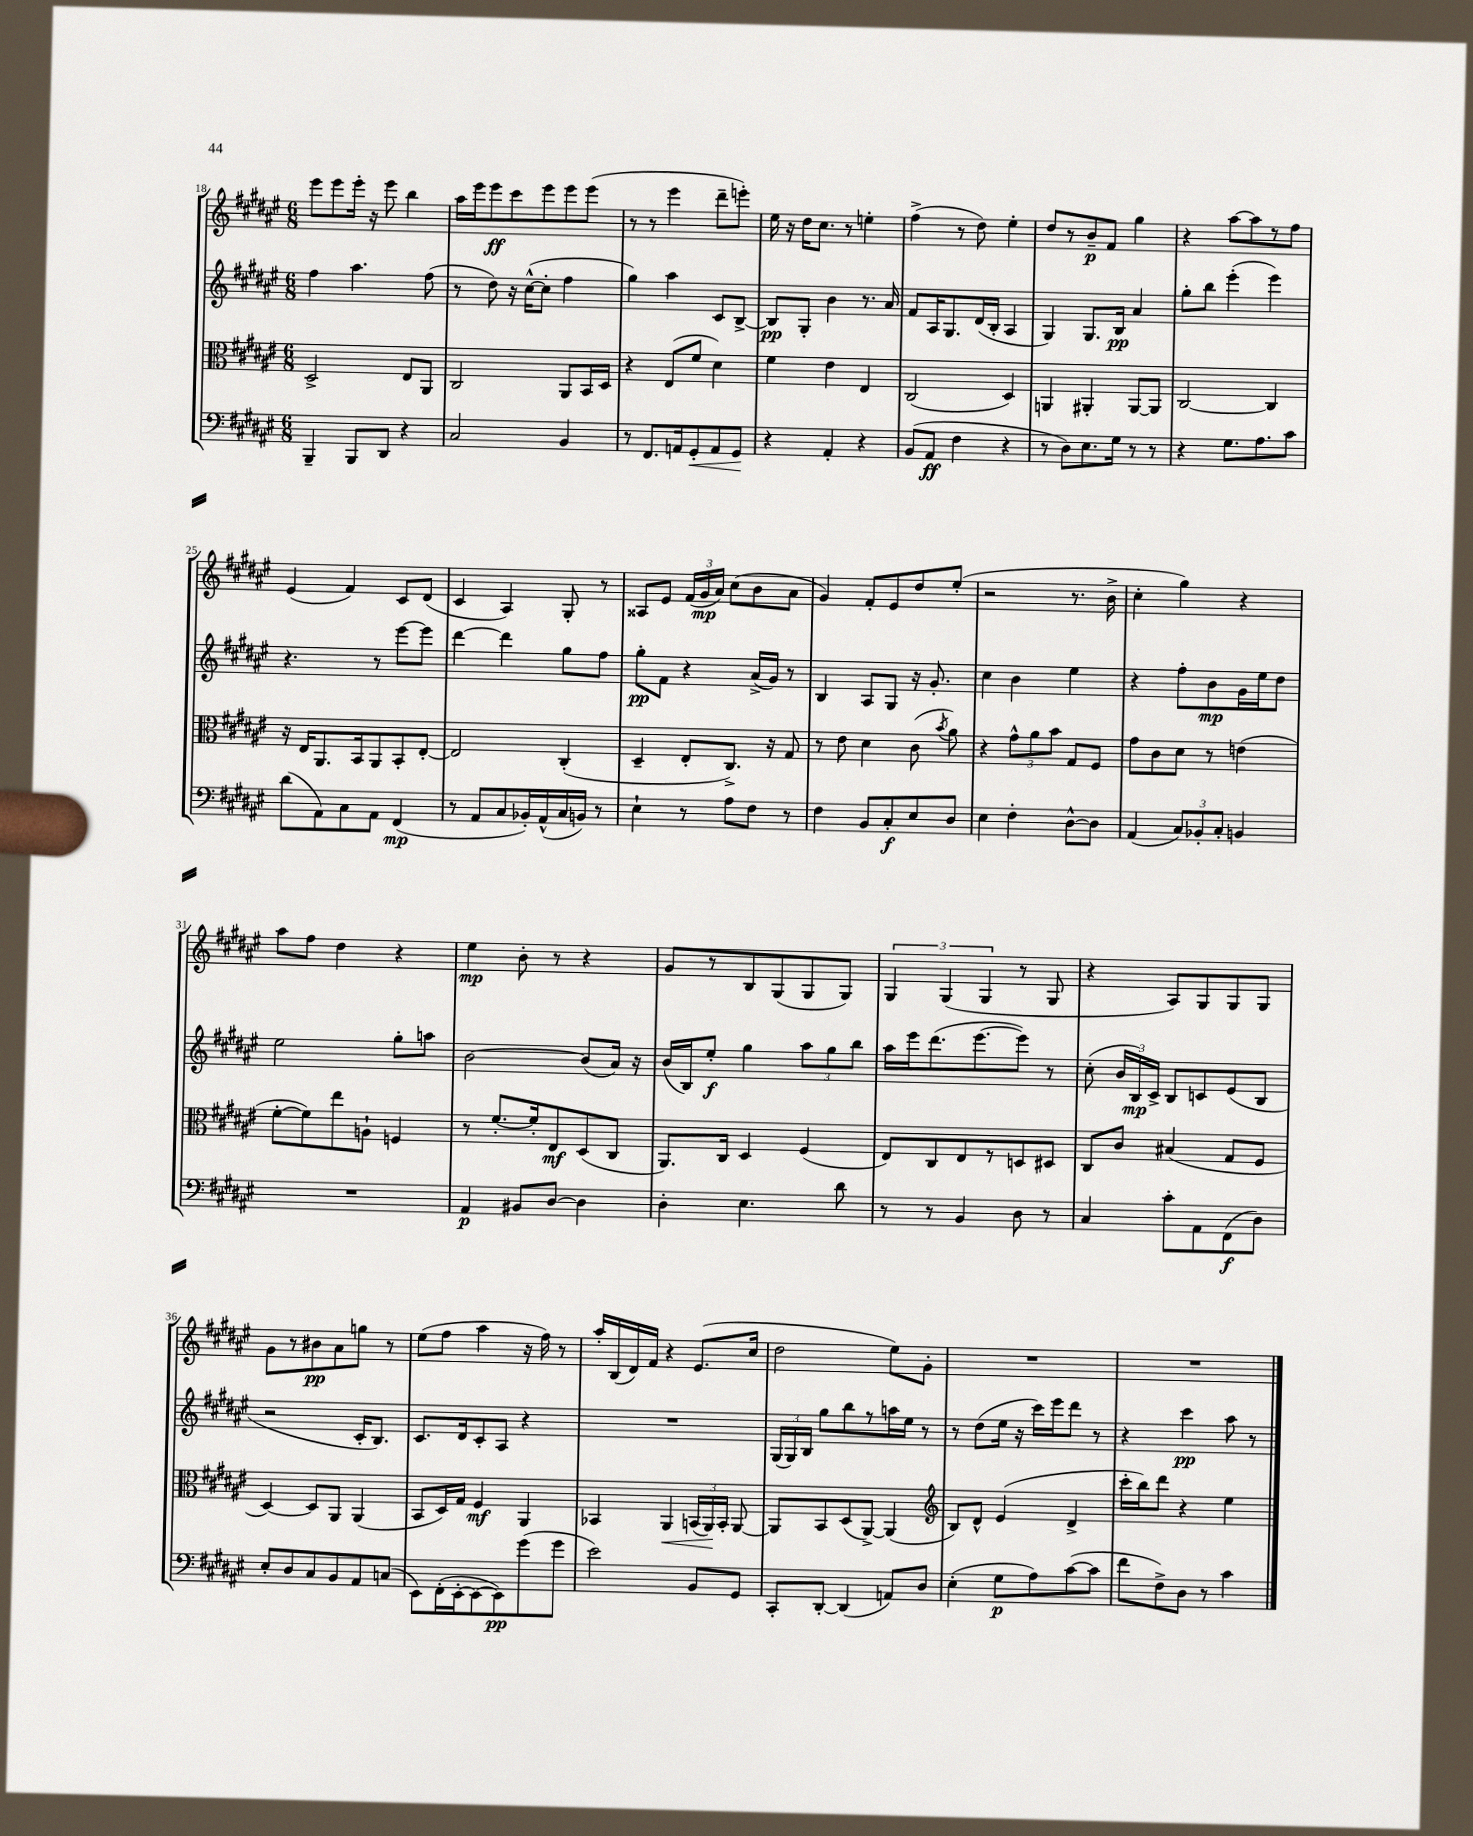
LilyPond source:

<<
\new StaffGroup <<
\new Staff = "s0" {
    \clef treble \key fis \major \numericTimeSignature \time 6/8
    \autoBeamOff eis'''8[ eis'''8 eis'''16]-. r16 eis'''8 b''4 |
    ais''16[ eis'''16 eis'''8\ff cis'''8 eis'''8 eis'''8 eis'''8]( |
    r8 r8 eis'''4 dis'''8[-- e'''8]-.) |
    eis''16 r16 dis''16[ cis''8.] r8 e''4-. |
    fis''4->( r8 dis''8) eis''4-. |
    dis''8[ r8 b'8--\p fis'8] gis''4 |
    r4 ais''8[~ ais''8 r8 fis''8] |
    eis'4( fis'4) cis'8[ dis'8]( |
    cis'4 ais4) gis8-. r8 |
    aisis8[ eis'8] \tuplet 3/2 { fis'16[( gis'16\mp ais'16]) } cis''8[( b'8 ais'8] |
    gis'4) fis'8[-. eis'8 dis''8 eis''8]-.( |
    r2 r8. b'16-> |
    cis''4-. gis''4) r4 |
    ais''8[ fis''8] dis''4 r4 |
    eis''4\mp b'8-. r8 r4 |
    gis'8[ r8 b8 gis8( gis8 gis8]) |
    \tuplet 3/2 { gis4 gis4( gis4 } r8 gis8 |
    r4 ais8[) gis8 gis8 gis8] |
    gis'8[ r8 bis'8\pp ais'8 g''8] r8 |
    eis''8[( fis''8] ais''4 r16 fis''16) r8 |
    ais''16[-. b16( dis'16) fis'16] r4 eis'8.[( cis''16] |
    dis''2 eis''8[) gis'8]-. |
    R2. |
    R2. \bar "|." |
}
\new Staff = "s1" {
    \clef treble \key fis \major \numericTimeSignature \time 6/8
    \autoBeamOff fis''4 ais''4. fis''8( |
    r8 dis''8) r16 cis''16[~-^( cis''8]-. fis''4 |
    gis''4) ais''4 cis'8[ b8]~-> |
    b8[\pp gis8]-. b'4 r8. ais'16 |
    fis'8[ ais16 gis8. dis'16( b16]-. ais4 |
    gis4) gis8.[ b16]\pp ais'4 |
    gis''8[-. b''8] eis'''4-.( eis'''4) |
    r4. r8 eis'''8[~ eis'''8] |
    dis'''4~ dis'''4 gis''8[ fis''8] |
    gis''8[-.\pp fis'8] r4 ais'16[->( gis'16]) r8 |
    b4 ais8[ gis8] r16 gis'8.-. |
    cis''4 b'4 eis''4 |
    r4 fis''8[-. b'8\mp gis'16 eis''16 dis''8] |
    eis''2 gis''8[-. a''8] |
    b'2~ b'8[( ais'16]) r16 |
    b'16[( b16) eis''8]-.\f gis''4 \tuplet 3/2 { ais''8[ gis''8 b''8] } |
    ais''16[ eis'''16 dis'''8.( eis'''8.~ eis'''8]) r8 |
    cis''8-.( \tuplet 3/2 { b'16[ b16\mp) cis'16]-> } b8[ c'8 eis'8( b8] |
    r2 cis'16[-. b8.]) |
    cis'8.[ dis'16 cis'8-. ais8] r4 |
    R2. |
    \tuplet 3/2 { gis16[( gis16) b16] } gis''8[ b''8 r8 a''16 eis''16] r8 |
    r8 dis''8[( eis''16] r16 cis'''16[) eis'''16 dis'''8] r8 |
    r4 cis'''4\pp ais''8 r8 \bar "|." |
}
\new Staff = "s2" {
    \clef alto \key fis \major \numericTimeSignature \time 6/8
    \autoBeamOff dis2-> eis8[ ais,8] |
    cis2 ais,8[ b,16 dis16] |
    r4 eis8[( fis'8] dis'4) |
    fis'4 eis'4 eis4 |
    cis2( dis4) |
    a,4 ais,4-. ais,8[~ ais,8] |
    cis2~ cis4 |
    r16 eis16[ ais,8. b,16 ais,8 b,8-. eis8]~-. |
    eis2 cis4-.( |
    dis4-- eis8[-. cis8.]->) r16 gis8 |
    r8 eis'8 dis'4 cis'8( \acciaccatura { b'8 } ais'8) |
    r4 \tuplet 3/2 { gis'8[-^ ais'8 b'8] } gis8[ fis8] |
    gis'8[ cis'8 dis'8] r8 e'4( |
    fis'8[~-. fis'8) eis''8 a8]-! f4 |
    r8 fis'8.[~-. fis'16-. eis8\mf dis8( cis8] |
    ais,8.[) cis16] dis4 fis4( |
    eis8[) cis8 eis8 r8 d8 dis8] |
    cis8[ cis'8] bis4( gis8[ fis8] |
    dis4~) dis8[ ais,8] ais,4( |
    b,8[ dis16) gis16] fis4\mf ais,4 |
    bes,4 ais,4\< \tuplet 3/2 { b,16[( ais,16\!) b,16]-. } ais,8~ |
    ais,8[ b,8 dis8( ais,8]~->) ais,4( |
    \clef treble b8[) dis'8]-^ eis'4( dis'4-> |
    cis'''16[-. b''16) dis'''8] r4 eis''4 \bar "|." |
}
\new Staff = "s3" {
    \clef bass \key fis \major \numericTimeSignature \time 6/8
    \autoBeamOff b,,4-- b,,8[ dis,8] r4 |
    cis2 b,4 |
    r8 fis,8.[ a,16 gis,8-.\< a,8 gis,8]\! |
    r4 ais,4-. r4 |
    b,8[( ais,8]\ff fis4 r4 |
    r8 dis8[) eis8. gis16] r8 r8 |
    r4 gis8.[ ais8. cis'8] |
    dis'8[( ais,8) cis8 ais,8] fis,4\mp( |
    r8 ais,8[ cis8 bes,16-.) ais,16-^( cis16 b,16]) r8 |
    eis4-! r8 ais8[ fis8] r8 |
    fis4 b,8[ cis8-.\f eis8 dis8] |
    eis4 fis4-. dis8[~-^ dis8] |
    ais,4( \tuplet 3/2 { cis8[) bes,8-. cis8]-. } b,4 |
    R2. |
    ais,4\p bis,8[ dis8]~ dis4 |
    dis4-. eis4. dis'8 |
    r8 r8 b,4 dis8 r8 |
    cis4 cis'8[-. ais,8 fis,8\f( dis8]) |
    eis8[-. dis8 cis8 b,8 ais,8 c8]( |
    eis,8[) fis,16-.( eis,16~-. eis,8~ eis,8\pp) gis'8( gis'8] |
    eis'2) b,8[ gis,8] |
    cis,8[-. dis,8]~-. dis,4( a,8[) dis8] |
    eis4-.( gis8[\p ais8) cis'8~( cis'8] |
    fis'8[ fis8->) dis8] r8 cis'4 \bar "|." |
}
>>
>>
\layout { \context { \Score currentBarNumber = #18 } }
